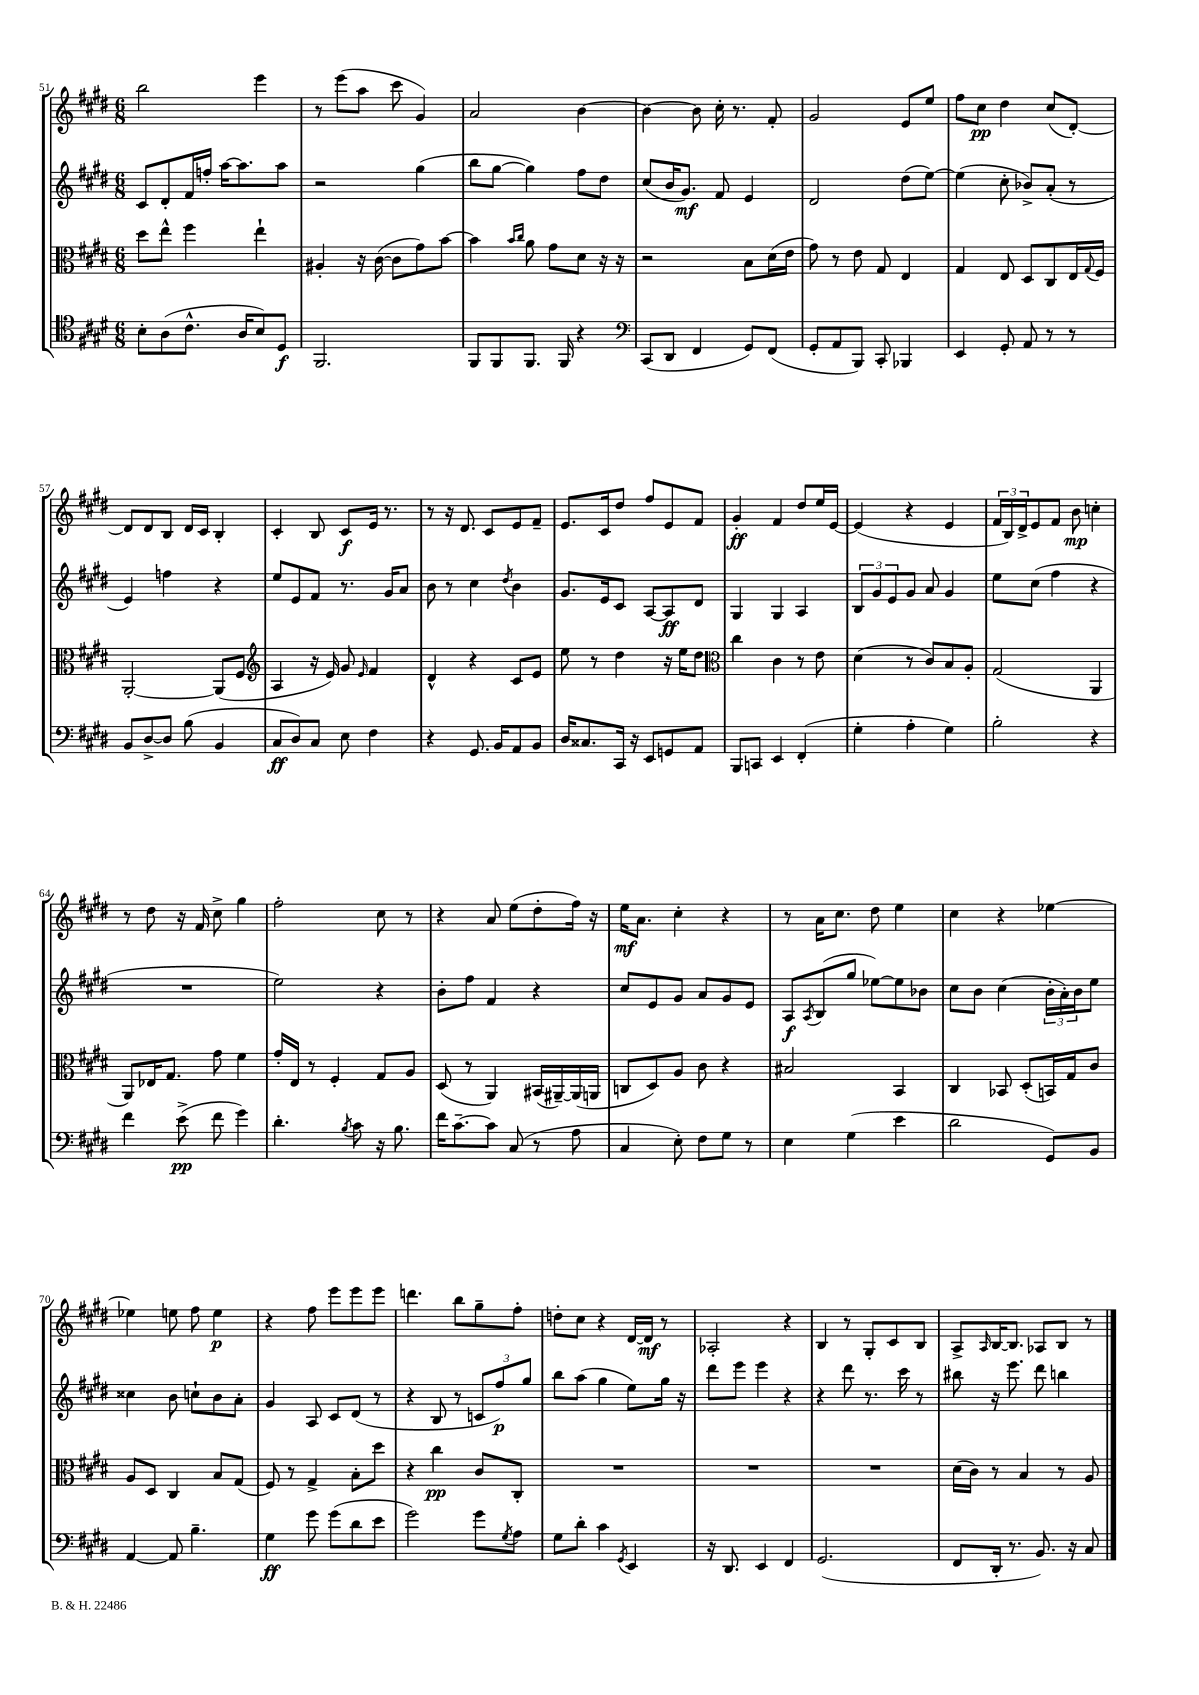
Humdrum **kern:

**kern	**kern	**kern	**kern
*staff4	*staff3	*staff2	*staff1
*clefC4	*clefC3	*clefG2	*clefG2
*k[f#c#g#d#]	*k[f#c#g#d#]	*k[f#c#g#d#]	*k[f#c#g#d#]
*M6/8	*M6/8	*M6/8	*M6/8
8B'	8dd#	8c#	2bb
(8A	8ee^^	8d#'	.
8.c#^^	4ff#	16f#	.
.	.	16ff'	.
.	.	[16aa	.
16A	.	8.aa]	.
8B)	4ee`	.	4eee
8D#	.	8aa	.
=	=	=	=
2.FF#	4A#'	2r	8r
.	.	.	(8eee
.	16r	.	8aa
.	([16c#	.	.
.	8c#]	.	8ccc#
.	8g#)	(4gg#	4g#)
.	[8b	.	.
=	=	=	=
8FF#	4b]	8bb	2a
8FF#	.	[8gg#	.
.	16qqb	.	.
.	16qqcc#	.	.
8.FF#	8a	4gg#])	.
.	8g#	.	.
16FF#	.	.	.
4r	8d#	8ff#	[4b
.	16r	8dd#	.
.	16r	.	.
=	=	=	=
*clefF4	*	*	*
(8CC#	2r	(8cc#	4b_
8DD#	.	16b	.
.	.	8.g#)	.
4FF#	.	.	8b]
.	.	8f#	16cc#'
.	.	.	8.r
8GG#)	8B	4e	.
(8FF#	(16d#	.	8f#'
.	16e	.	.
=	=	=	=
8GG#'	8g#)	2d#	2g#
8AA	8r	.	.
8BBB)	8e	.	.
8CC#'	8G#	.	.
4BBB-	4E	(8dd#	8e
.	.	[8ee)	8ee
=	=	=	=
4EE	4G#	(4ee]	8ff#
.	.	.	8cc#
8GG#'	8E	8cc#'	4dd#
8AA	8D#	8b-^)	.
8r	8C#	(8a'	(8cc#
8r	16E	8r	[8d#')
.	8qqG#	.	.
.	16F#	.	.
=	=	=	=
8BB	[2AA'	4e)	8d#]
[8D#^	.	.	8d#
8D#]	.	4ff	8B
(8B	.	.	16d#
.	.	.	16c#
4BB	(8AA]	4r	4B'
.	8F#	.	.
=	=	=	=
*	*clefG2	*	*
8C#	4A	8ee	4c#'
8D#)	.	8e	.
8C#	16r	8f#	8B
.	16e)	.	.
8E	8g#	8.r	8c#
.	16qqe	.	.
4F#	4f#	.	16e
.	.	16g#	8.r
.	.	8a	.
=	=	=	=
4r	4d#^^	8b	8r
.	.	8r	16r
.	.	.	8.d#
8.GG#	4r	4cc#	.
.	.	.	8c#
16BB	.	.	.
.	.	8qdd#	.
8AA	8c#	4b	8e
8BB	8e	.	8f#~
=	=	=	=
16D#	8ee	8.g#	8.e
8.C##	.	.	.
.	8r	.	.
.	.	16e	16c#
16CC#	4dd#	8c#	8dd#
16r	.	.	.
8EE	.	[8A	8ff#
8GG	16r	8A]	8e
.	16ee	.	.
8AA	8dd#	8d#	8f#
=	=	=	=
*	*clefC3	*	*
8BBB	4cc#	4G#	4g#'
8CC	.	.	.
4EE	4c#	4G#	4f#
(4FF#'	8r	4A	8dd#
.	8e	.	16ee
.	.	.	[16e
=	=	=	=
4G#'	(4d#	12B	(4e]
.	.	12g#	.
.	.	12e	.
4A'	8r	8g#	4r
.	8c#)	8a	.
4G#)	8B	4g#	4e
.	8A'	.	.
=	=	=	=
2B'	(2G#	8ee	24f#
.	.	.	24B)
.	.	.	24d#^
.	.	(8cc#	8e
.	.	4ff#	8f#
.	.	.	8b
4r	4AA	4r	4cc'
=	=	=	=
4f#	8AA)	2.r	8r
.	16E-	.	8dd#
.	8.G#	.	.
(8e^	.	.	16r
.	.	.	16f#
8f#	8g#	.	8cc#^
4g#)	4f#	.	4gg#
=	=	=	=
4.d#'	16g#'	2ee)	2ff#'
.	16E	.	.
.	8r	.	.
.	4F#'	.	.
8qB	.	.	.
8c#	.	.	.
16r	8G#	4r	8cc#
8.B	.	.	.
.	8A	.	8r
=	=	=	=
16f#	(8D#	8b'	4r
[8.c#~	.	.	.
.	8r	8ff#	.
8c#]	4AA)	4f#	8a
(8C#	.	.	(8ee
8r	(16BB#	4r	8dd#'
.	[16AA#~)	.	.
8A	(16AA#]	.	16ff#)
.	16AA	.	16r
=	=	=	=
4C#	8C	8cc#	16ee
.	.	.	8.a
.	8D#)	8e	.
8E')	8A	8g#	4cc#'
8F#	8c#	8a	.
8G#	4r	8g#	4r
8r	.	8e	.
=	=	=	=
4E	2B#	8A	8r
.	.	8qA	.
.	.	(8B	16a
.	.	.	8.cc#
(4G#	.	8gg#	.
.	.	[8ee-)	8dd#
4e	4BB	8ee-]	4ee
.	.	8b-	.
=	=	=	=
2d#	4C#	8cc#	4cc#
.	.	8b	.
.	8BB-	(4cc#	4r
.	(8D#'	.	.
8GG#)	16BB)	24b'	[4ee-
.	.	24a')	.
.	16G#	.	.
.	.	24b	.
8BB	8c#	8ee	.
=	=	=	=
[4AA	8A	4cc##	4ee-]
.	8D#	.	.
8AA]	4C#	8b	8ee
4.B~	.	8cc`	8ff#
.	8B	8b	4ee
.	(8G#	8a'	.
=	=	=	=
4G#	8F#)	4g#	4r
.	8r	.	.
8g#	4G#^	8A	8ff#
(8g#	.	8c#	8eee
8d#	8B'	(8d#	8eee
8e	8dd#	8r	8eee
=	=	=	=
2g#)	4r	4r	4.ddd
.	4cc#	8B	.
.	.	8r	8bb
8g#	8c#	12c	8gg#~
.	.	12ff#)	.
8qG#	.	.	.
8A	8C#'	.	8ff#'
.	.	12gg#	.
=	=	=	=
8G#	2.r	8bb	8dd'
8d#'	.	(8aa	8cc#
4c#	.	4gg#	4r
8qGG#	.	.	.
4EE	.	8ee)	[16d#
.	.	.	16d#]
.	.	16gg#	8r
.	.	16r	.
=	=	=	=
16r	2.r	8ddd#	2A-'
8.DD#	.	.	.
.	.	8eee	.
4EE	.	4eee	.
4FF#	.	4r	4r
=	=	=	=
(2.GG#	2.r	4r	4B
.	.	8ddd#	8r
.	.	8.r	8G#'
.	.	.	8c#
.	.	16ccc#	.
.	.	8r	8B
=	=	=	=
8FF#	(16d#	8bb#	8A^
.	16c#)	.	.
.	.	.	16qqA
16DD#'	8r	16r	[16B
8.r	.	8.eee	8.B]
.	4B	.	.
8.BB)	.	8ddd#	8A-
.	8r	4bb	8B
16r	.	.	.
8C#	8A	.	8r
==	==	==	==
*-	*-	*-	*-
